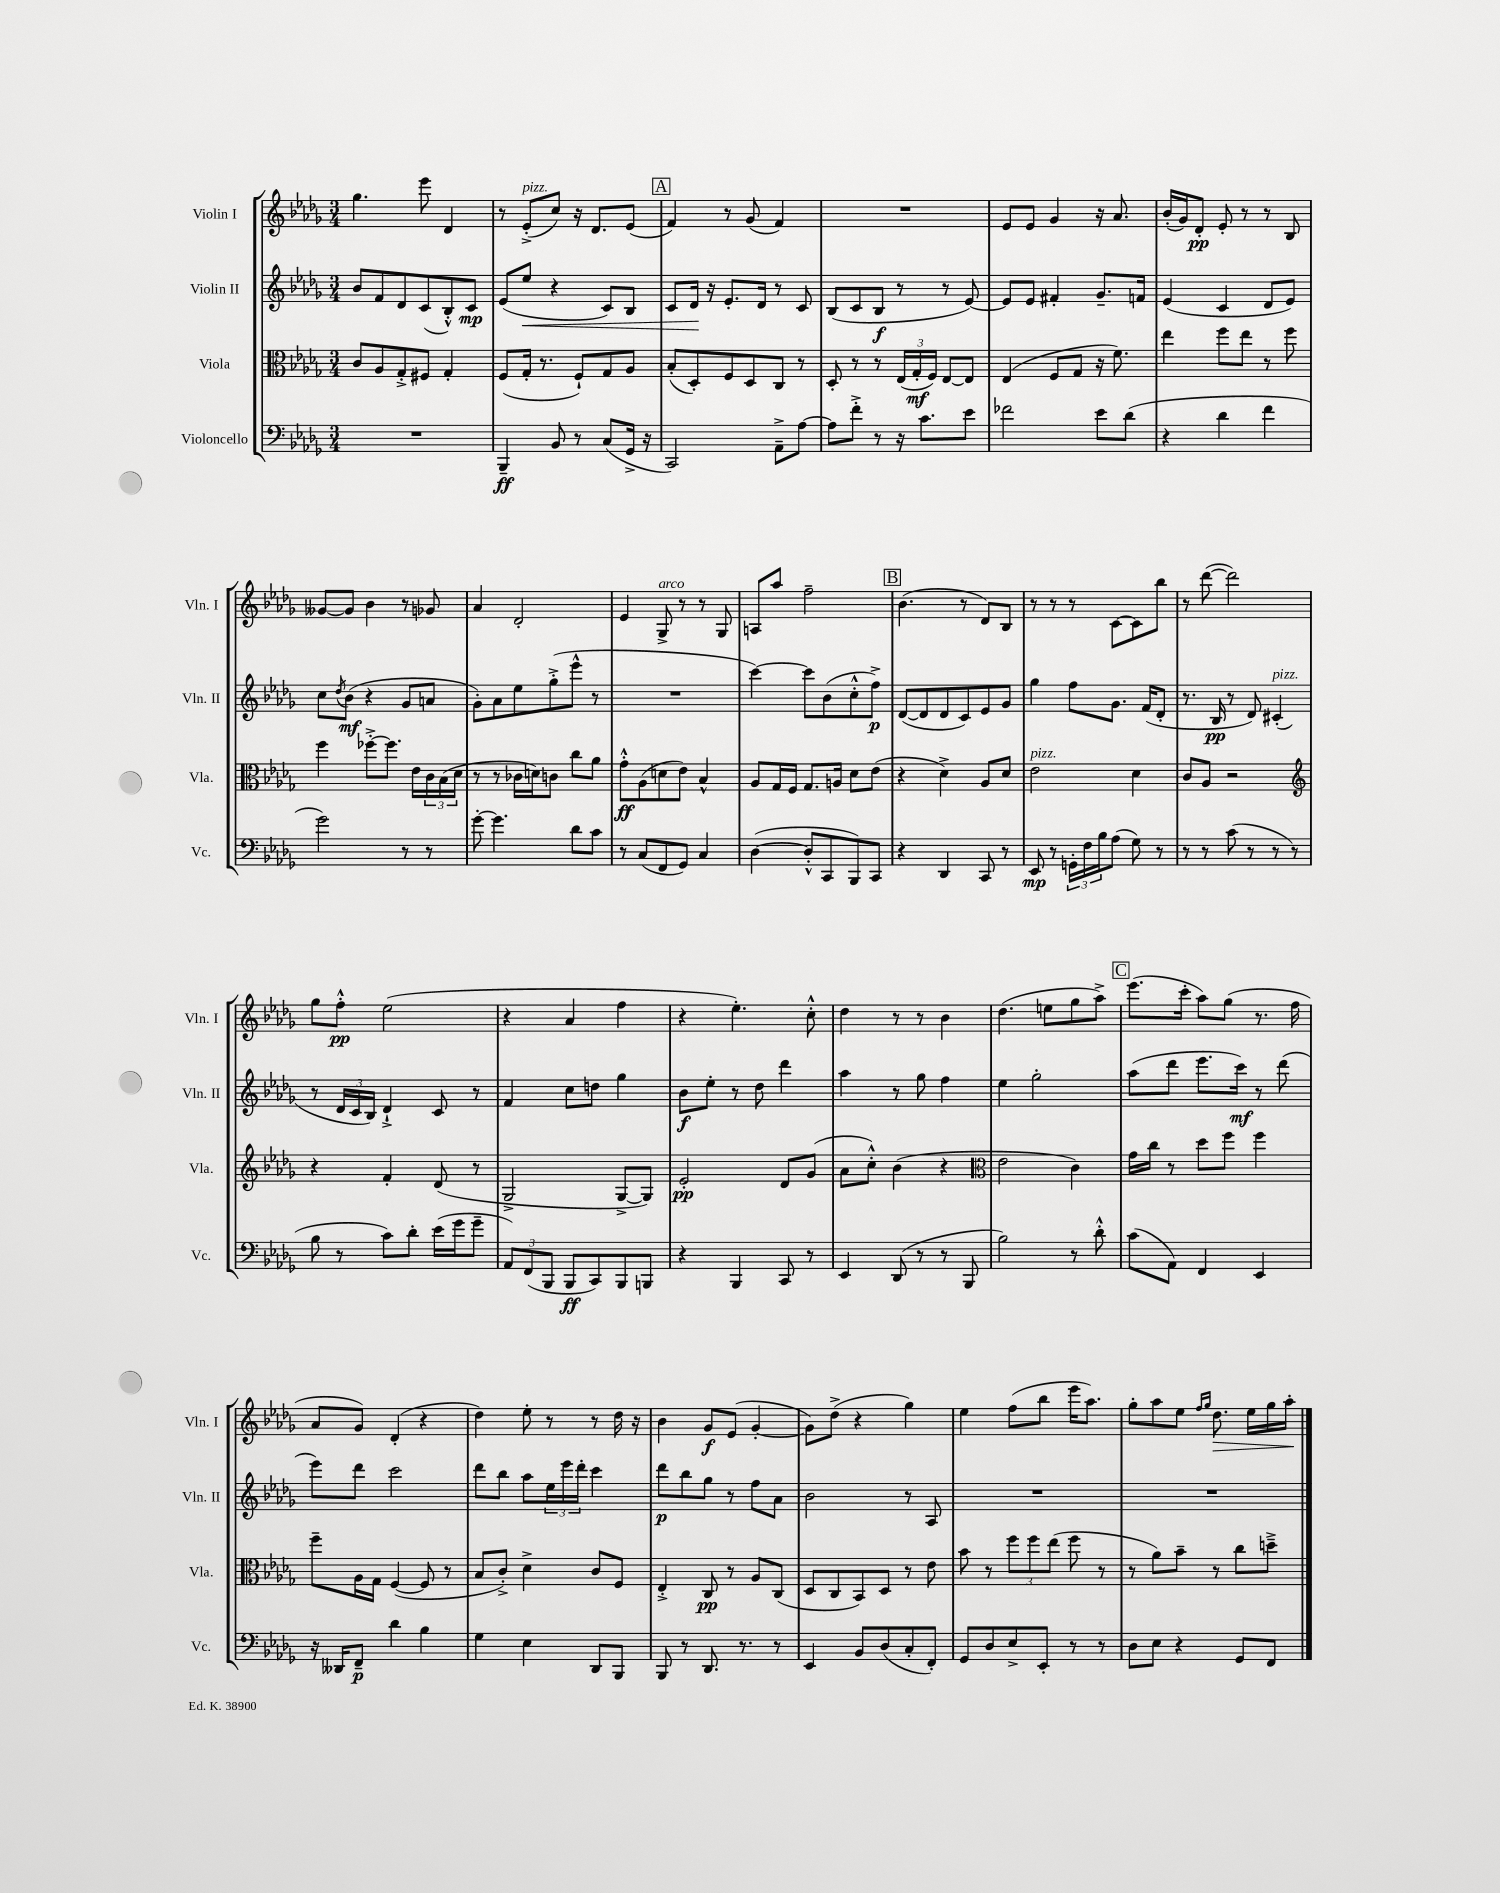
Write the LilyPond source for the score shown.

<<
\new StaffGroup <<
\new Staff = "s0" \with { instrumentName = "Violin I" shortInstrumentName = "Vln. I" } {
    \clef treble \key des \major \numericTimeSignature \time 3/4
    ges''4. ees'''8 des'4 |
    r8 ees'8-.->^\markup { \italic "pizz." }( c''8) r16 des'8. ees'8( |
    \mark \markup { \box "A" } f'4) r8 ges'8( f'4) |
    R2. |
    ees'8 ees'8 ges'4 r16 aes'8. |
    bes'16-.( ges'16) des'8-.\pp ees'8-. r8 r8 bes8 |
    geses'8~ geses'8 bes'4 r8 ges'8 |
    aes'4 des'2-. |
    ees'4 ges8->^\markup { \italic "arco" } r8 r8 ges8 |
    a8 aes''8 f''2-- |
    \mark \markup { \box "B" } bes'4.( r8 des'8) bes8 |
    r8 r8 r8 c'8~ c'8 bes''8 |
    r8 des'''8~( des'''2) |
    ges''8 f''8-.-^\pp ees''2( |
    r4 aes'4 f''4 |
    r4 ees''4.-.) c''8-.-^ |
    des''4 r8 r8 bes'4 |
    des''4.( e''8 ges''8 aes''8->) |
    \mark \markup { \box "C" } ees'''8.( c'''16-. aes''8) ges''8( r8. f''16 |
    aes'8 ges'8) des'4-.( r4 |
    des''4) ees''8-. r8 r8 des''16 r16 |
    bes'4 ges'8\f ees'8( ges'4~-. |
    ges'8) des''8->( r4 ges''4) |
    ees''4 f''8( bes''8 ees'''16 aes''8.) |
    ges''8-. aes''8 ees''8 \grace { f''16 ges''16 } des''8.\> ees''16 ges''16 aes''16-.\! \bar "|." |
}
\new Staff = "s1" \with { instrumentName = "Violin II" shortInstrumentName = "Vln. II" } {
    \clef treble \key des \major \numericTimeSignature \time 3/4
    bes'8 f'8 des'8 c'8( bes8-.-^) c'8\mp |
    ees'8( ees''8\< r4 c'8) bes8 |
    \mark \markup { \box "A" } c'8 des'16\! r16 ees'8.-. des'16 r8 c'8 |
    bes8( c'8 bes8\f r8 r8 ees'8~) |
    ees'8 ees'8 fis'4-. ges'8.-- f'16 |
    ees'4( c'4 des'8 ees'8) |
    c''8 \acciaccatura { des''8 } bes'8\mf( r4 ges'8 a'8 |
    ges'8-.) aes'8 ees''8 ges''8-.->( ees'''8-^ r8 |
    R2. |
    c'''4~) c'''8 bes'8( c''8-.-^ f''8->\p) |
    \mark \markup { \box "B" } des'8~( des'8 des'8 c'8) ees'8 ges'8 |
    ges''4 f''8 ges'8. f'16( des'8-. |
    r8. bes16\pp r8 des'8) cis'4-.^\markup { \italic "pizz." }( |
    r8 \tuplet 3/2 { des'16 c'16 bes16) } des'4-!-> c'8 r8 |
    f'4 c''8 d''8 ges''4 |
    bes'8\f ees''8-. r8 des''8 des'''4 |
    aes''4 r8 ges''8 f''4 |
    ees''4 ges''2-. |
    \mark \markup { \box "C" } aes''8( des'''8 ees'''8. c'''16\mf) r8 des'''8( |
    ees'''8) des'''8 c'''2 |
    des'''8 bes''8 aes''8 \tuplet 3/2 { ees''16 ees'''16 des'''16-. } c'''4 |
    des'''8\p bes''8 ges''8 r8 f''8 aes'8 |
    bes'2 r8 aes8 |
    R2. |
    R2. \bar "|." |
}
\new Staff = "s2" \with { instrumentName = "Viola" shortInstrumentName = "Vla." } {
    \clef alto \key des \major \numericTimeSignature \time 3/4
    c'8 aes8 ges8-.-> fis8 ges4-. |
    f8( ges16-. r8. f8-!) ges8 aes8 |
    \mark \markup { \box "A" } bes8-.( des8-.) f8 des8 c8 r8 |
    des8-. r8 r8 \tuplet 3/2 { ees16( ges16-.\mf f16) } ees8~ ees8 |
    ees4( f8 ges8 r16 f'8.) |
    ees''4 f''8 ees''8 r8 f''8 |
    f''4 fes''8~-.-> fes''8. ees'16 \tuplet 3/2 { c'16 bes16( des'16 } |
    r8 r8 ces'16 d'16) c'8 c''8 aes'8 |
    ges'8-.-^\ff aes8( d'8 ees'8) bes4-^ |
    aes8 ges16 f16 ges8. a16 des'8 ees'8( |
    \mark \markup { \box "B" } r4 des'4->) aes8 des'8 |
    ees'2^\markup { \italic "pizz." } des'4 |
    c'8 aes8 r2 |
    \clef treble r4 f'4-. des'8( r8 |
    ges2-> ges8~-> ges8) |
    ees'2-.\pp des'8 ges'8( |
    aes'8 c''8-.-^) bes'4( r4 |
    \clef alto ees'2 c'4) |
    \mark \markup { \box "C" } ges'16 c''16 r8 des''8 f''8 f''4 |
    f''8-- aes16 ges16 f4~( f8 r8 |
    bes8 c'8-.->) des'4-> c'8 f8 |
    ees4-.-> c8\pp r8 aes8 c8( |
    des8 c8 bes,8) des8 r8 ees'8 |
    bes'8 r8 \tuplet 3/2 { f''8 f''8 ees''8( } f''8 r8 |
    r8 aes'8) bes'8-- r8 c''8 d''8---> \bar "|." |
}
\new Staff = "s3" \with { instrumentName = "Violoncello" shortInstrumentName = "Vc." } {
    \clef bass \key des \major \numericTimeSignature \time 3/4
    R2. |
    bes,,4--\ff bes,8 r8 c8( ges,16-> r16 |
    \mark \markup { \box "A" } c,2) aes,8---> aes8~ |
    aes8 f'8-.-> r8 r16 c'8. ees'8 |
    fes'2 ees'8 des'8( |
    r4 des'4 f'4 |
    ges'2) r8 r8 |
    ges'8~-. ges'4. des'8 c'8 |
    r8 c8( f,8 ges,8) c4 |
    des4~( des8-.-^ c,8 bes,,8) c,8 |
    \mark \markup { \box "B" } r4 des,4 c,8 r8 |
    ees,8\mp r8 \tuplet 3/2 { g,16-. f16 bes16 } aes8( ges8) r8 |
    r8 r8 c'8( r8 r8 r8 |
    bes8 r8 c'8) des'8-. ees'16( ges'16 ges'8-- |
    \tuplet 3/2 { aes,8) f,8( bes,,8 } bes,,8\ff c,8) bes,,8 b,,8 |
    r4 bes,,4 c,8 r8 |
    ees,4 des,8( r8 r8 bes,,8 |
    bes2) r8 des'8-.-^ |
    \mark \markup { \box "C" } c'8( aes,8) f,4 ees,4 |
    r16 deses,16 f,8--\p des'4 bes4 |
    ges4 ees4 des,8 bes,,8 |
    bes,,8 r8 des,8. r8. r8 |
    ees,4 bes,8 des8( c8-. f,8-.) |
    ges,8 des8 ees8-> ees,8-. r8 r8 |
    des8 ees8 r4 ges,8 f,8 \bar "|." |
}
>>
>>
\layout { \context { \Score \remove "Bar_number_engraver" } }
